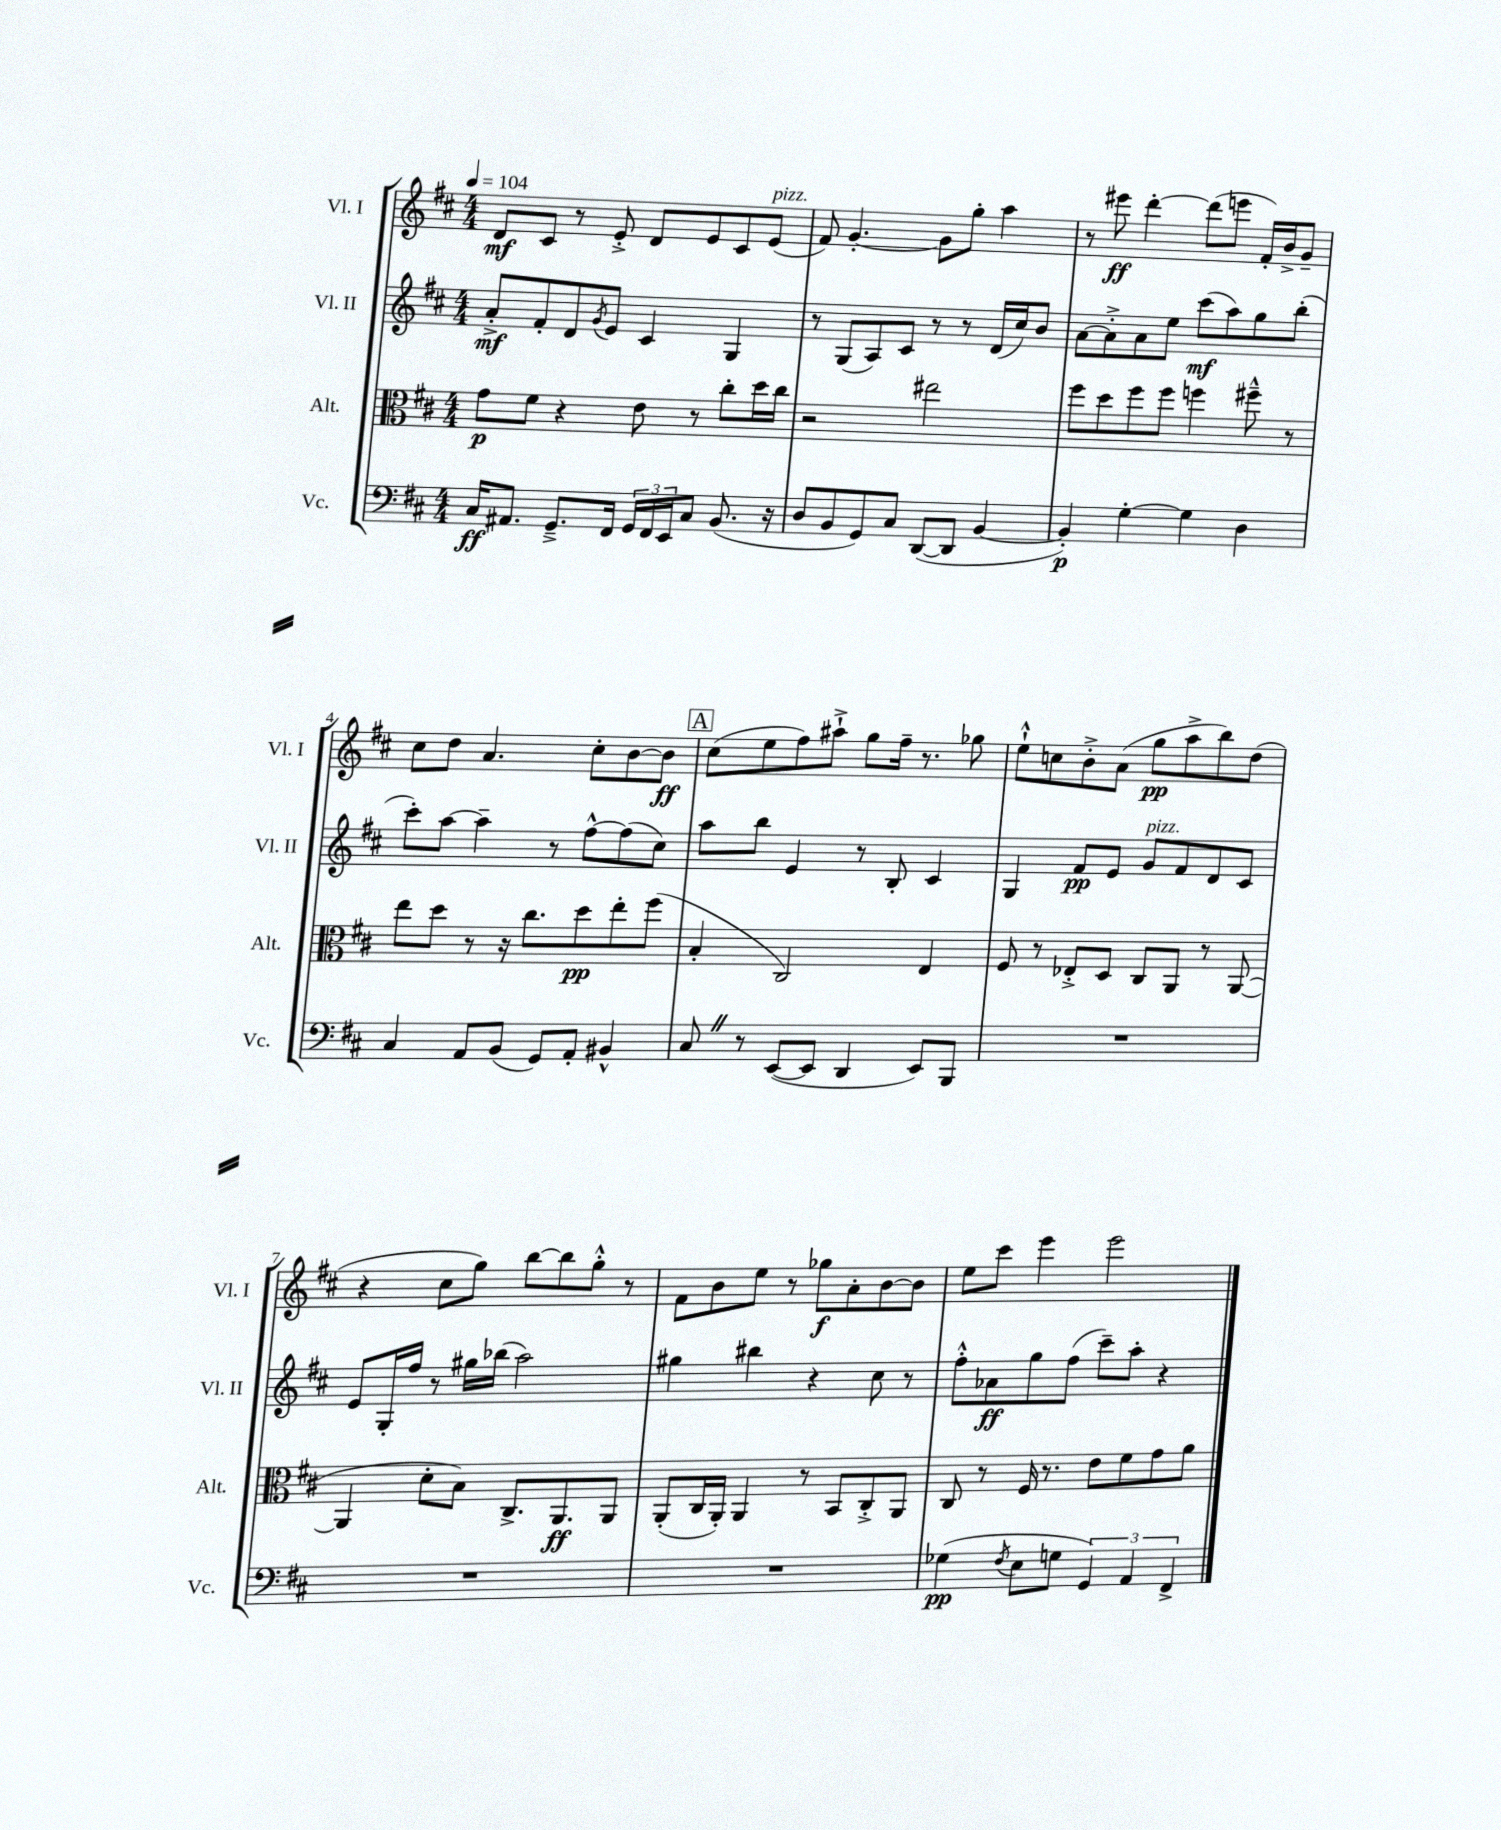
<<
\new StaffGroup <<
\new Staff = "s0" \with { instrumentName = "Vl. I" shortInstrumentName = "Vl. I" } {
    \clef treble \key d \major \numericTimeSignature \time 4/4 \tempo 4 = 104
    d'8\mf cis'8 r8 e'8-.-> d'8 e'8 cis'8 e'8^\markup { \italic "pizz." }( |
    fis'8) g'4.~-. g'8 g''8-. a''4 |
    r8 eis'''8\ff d'''4~-. d'''8( e'''8 fis'16-.) b'16-> g'8-- |
    cis''8 d''8 a'4. cis''8-. b'8~ b'8\ff |
    \mark \markup { \box "A" } cis''8( e''8 fis''8) ais''8-!-> g''8 fis''16-- r8. ges''8 |
    e''8-!-^ c''8 b'8-.-> a'8( g''8\pp a''8-> b''8) d''8( |
    r4 cis''8 g''8) b''8~ b''8 g''8-.-^ r8 |
    fis'8 b'8 e''8 r8 ges''8\f a'8-. b'8~ b'8 |
    e''8 cis'''8 e'''4 e'''2 \bar "|." |
}
\new Staff = "s1" \with { instrumentName = "Vl. II" shortInstrumentName = "Vl. II" } {
    \clef treble \key d \major \numericTimeSignature \time 4/4
    a'8-.->\mf fis'8-. d'8 \acciaccatura { g'8 } e'8 cis'4 g4 |
    r8 g8( a8) cis'8 r8 r8 d'16( cis''16) b'8 |
    a'8~ a'8-.-> a'8 e''8 cis'''8\mf( a''8) g''8 b''8-.( |
    cis'''8-.) a''8~ a''4-- r8 fis''8~-^ fis''8( cis''8) |
    \mark \markup { \box "A" } a''8 b''8 e'4 r8 b8-. cis'4 |
    g4 fis'8\pp e'8 g'8^\markup { \italic "pizz." } fis'8 d'8 cis'8 |
    e'8 g16-. fis''16 r8 gis''16 bes''16( a''2) |
    gis''4 bis''4 r4 cis''8 r8 |
    fis''8-.-^ aes'8\ff g''8 fis''8( cis'''8--) a''8-. r4 \bar "|." |
}
\new Staff = "s2" \with { instrumentName = "Alt." shortInstrumentName = "Alt." } {
    \clef alto \key d \major \numericTimeSignature \time 4/4
    g'8\p fis'8 r4 e'8 r8 cis''8-. d''16 cis''16 |
    r2 eis''2 |
    fis''8 d''8 fis''8 fis''8 f''4 fis''8---^ r8 |
    e''8 d''8 r8 r16 cis''8. d''8\pp e''8-. fis''8( |
    \mark \markup { \box "A" } b4-. cis2) e4 |
    fis8 r8 ees8-.-> d8 cis8 a,8 r8 a,8~( |
    a,4 d'8-. b8) cis8.-> a,8.\ff a,8 |
    a,8-.( cis16 a,16-.) a,4 r8 b,8 cis8-.-> a,8 |
    cis8 r8 fis16 r8. e'8 fis'8 g'8 a'8 \bar "|." |
}
\new Staff = "s3" \with { instrumentName = "Vc." shortInstrumentName = "Vc." } {
    \clef bass \key d \major \numericTimeSignature \time 4/4
    cis16\ff ais,8. g,8.---> fis,16 \tuplet 3/2 { g,16 fis,16 e,16 } cis8 b,8.( r16 |
    d8 b,8 g,8) cis8 d,8~( d,8 b,4~ |
    b,4-.\p) g4~-. g4 d4 |
    cis4 a,8 b,8( g,8) a,8-. bis,4-^ |
    \mark \markup { \box "A" } cis8 \once \override BreathingSign.text = \markup { \musicglyph "scripts.caesura.straight" } \breathe r8 e,8~( e,8 d,4 e,8) b,,8 |
    R1 |
    R1 |
    R1 |
    ges4\pp( \acciaccatura { fis8 } e8 g8 \tuplet 3/2 { g,4) a,4 fis,4-> } \bar "|." |
}
>>
>>
